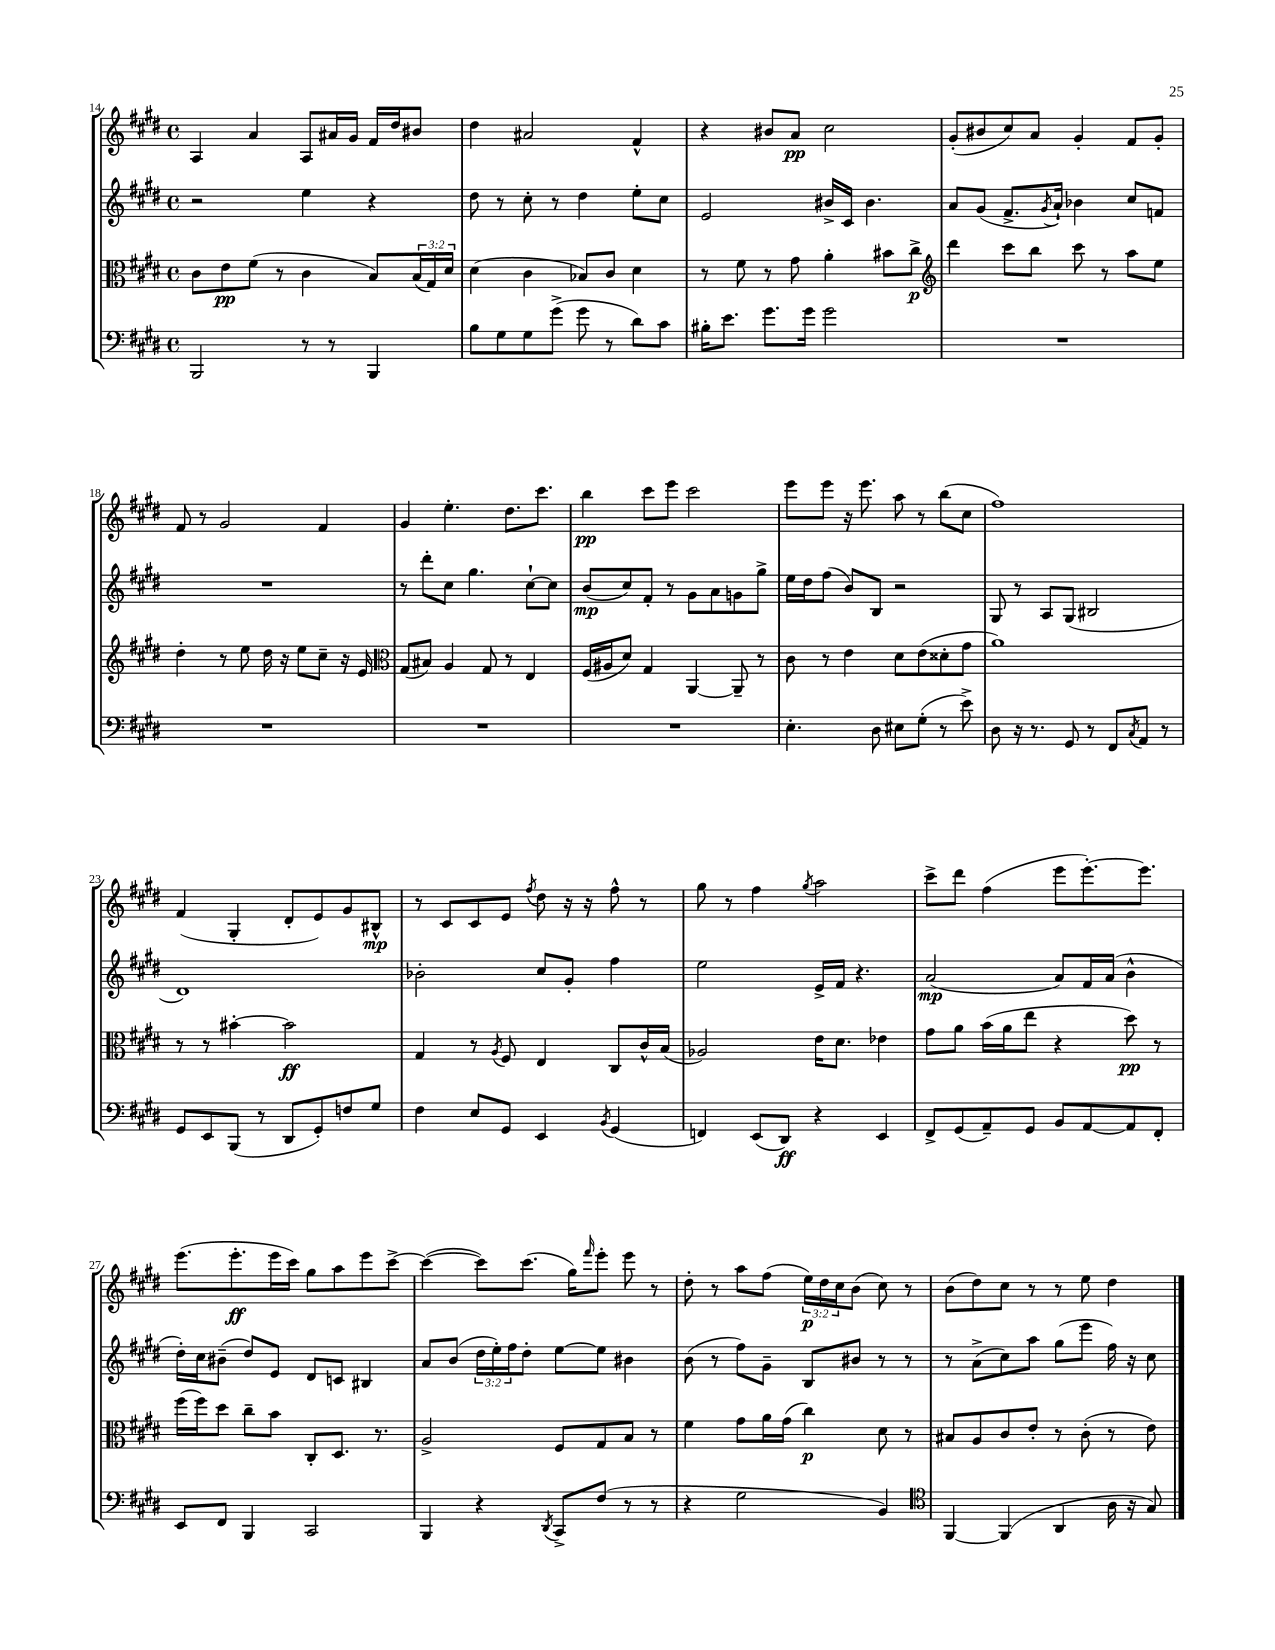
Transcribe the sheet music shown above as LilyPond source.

<<
\new StaffGroup <<
\new Staff = "s0" {
    \clef treble \key e \major \defaultTimeSignature \time 4/4 \override Staff.TupletNumber.text = #tuplet-number::calc-fraction-text
    a4 a'4 a8 ais'16 gis'16 fis'16 dis''16 bis'8 |
    dis''4 ais'2 fis'4-^ |
    r4 bis'8 a'8\pp cis''2 |
    gis'8-.( bis'8 cis''8) a'8 gis'4-. fis'8 gis'8-. |
    fis'8 r8 gis'2 fis'4 |
    gis'4 e''4.-. dis''8. cis'''8. |
    b''4\pp cis'''8 e'''8 cis'''2 |
    e'''8 e'''8 r16 e'''8. a''8 r8 b''8( cis''8 |
    fis''1) |
    fis'4( gis4-. dis'8-. e'8) gis'8 bis8-^\mp |
    r8 cis'8 cis'8 e'8 \acciaccatura { fis''8 } dis''8 r16 r16 fis''8-^ r8 |
    gis''8 r8 fis''4 \acciaccatura { gis''8 } a''2 |
    cis'''8-> dis'''8 fis''4( e'''8 e'''8.~-.) e'''8. |
    e'''8.( e'''8.-.\ff e'''16 cis'''16) gis''8 a''8 e'''8 cis'''8~-> |
    cis'''4~( cis'''8) cis'''8.( gis''16) \grace { fis'''16 } e'''8-. e'''8 r8 |
    dis''8-. r8 a''8 fis''8( \tuplet 3/2 { e''16\p) dis''16 cis''16 } b'8( cis''8) r8 |
    b'8( dis''8) cis''8 r8 r8 e''8 dis''4 \bar "|." |
}
\new Staff = "s1" {
    \clef treble \key e \major \defaultTimeSignature \time 4/4 \override Staff.TupletNumber.text = #tuplet-number::calc-fraction-text
    r2 e''4 r4 |
    dis''8 r8 cis''8-. r8 dis''4 e''8-. cis''8 |
    e'2 bis'16-> cis'16 bis'4. |
    a'8 gis'8( fis'8.-> \acciaccatura { gis'8 } a'16-!) bes'4 cis''8 f'8 |
    R1 |
    r8 dis'''8-. cis''8 gis''4. cis''8~-! cis''8 |
    b'8\mp( cis''8) fis'8-. r8 gis'8 a'8 g'8 gis''8-> |
    e''16 dis''16 fis''8( b'8) b8 r2 |
    gis8 r8 a8 gis8( bis2 |
    dis'1) |
    bes'2-. cis''8 gis'8-. fis''4 |
    e''2 e'16-> fis'16 r4. |
    a'2\mp( a'8) fis'16 a'16( b'4-^ |
    dis''16-.) cis''16 bis'8--( dis''8) e'8 dis'8 c'8 bis4 |
    a'8 b'8( \tuplet 3/2 { dis''16 e''16-.) fis''16 } dis''8-. e''8~ e''8 bis'4 |
    b'8( r8 fis''8) gis'8-- b8 bis'8 r8 r8 |
    r8 a'8->( cis''8) a''8 gis''8( e'''8 fis''16) r16 cis''8 \bar "|." |
}
\new Staff = "s2" {
    \clef alto \key e \major \defaultTimeSignature \time 4/4 \override Staff.TupletNumber.text = #tuplet-number::calc-fraction-text
    cis'8 e'8\pp fis'8( r8 cis'4 b8) \tuplet 3/2 { b16( gis16) dis'16 } |
    dis'4( cis'4 bes8) cis'8 dis'4 |
    r8 fis'8 r8 gis'8 a'4-. bis'8 cis''8->\p |
    \clef treble dis'''4 cis'''8 b''8 cis'''8 r8 a''8 e''8 |
    dis''4-. r8 e''8 dis''16 r16 e''8 cis''8-- r16 e'16 |
    \clef alto gis8( bis8) a4 gis8 r8 e4 |
    fis16( ais16 dis'8) gis4 a,4~ a,8-- r8 |
    cis'8 r8 e'4 dis'8 e'8( disis'8-. gis'8 |
    a'1) |
    r8 r8 bis'4~-. bis'2\ff |
    gis4 r8 \acciaccatura { a8 } fis8 e4 cis8 cis'16-^ b16( |
    aes2) e'16 dis'8. ees'4 |
    gis'8 a'8 b'16( a'16 e''8 r4 dis''8\pp) r8 |
    fis''16( fis''16) dis''8 cis''8-- b'8 cis8-. dis8. r8. |
    a2-> fis8 gis8 b8 r8 |
    fis'4 gis'8 a'16 gis'16( cis''4\p) dis'8 r8 |
    bis8 a8 cis'8 e'8-. r8 cis'8-.( r8 e'8) \bar "|." |
}
\new Staff = "s3" {
    \clef bass \key e \major \defaultTimeSignature \time 4/4
    b,,2 r8 r8 b,,4 |
    b8 gis8 gis8 gis'8->( gis'8 r8 dis'8) cis'8 |
    bis16-. e'8. gis'8. gis'16 gis'2 |
    R1 |
    R1 |
    R1 |
    R1 |
    e4.-. dis8 eis8 gis8-.( r8 e'8->) |
    dis8 r16 r8. gis,8 r8 fis,8 \acciaccatura { cis8 } a,8 r8 |
    gis,8 e,8 b,,8( r8 dis,8 gis,8-.) f8 gis8 |
    fis4 e8 gis,8 e,4 \acciaccatura { b,8 } gis,4( |
    f,4) e,8( dis,8\ff) r4 e,4 |
    fis,8-> gis,8( a,8--) gis,8 b,8 a,8~ a,8 fis,8-. |
    e,8 fis,8 b,,4 cis,2 |
    b,,4 r4 \acciaccatura { dis,8 } cis,8-> fis8( r8 r8 |
    r4 gis2 b,4) |
    \clef tenor fis,4~ fis,4( a,4 a16 r16 gis8) \bar "|." |
}
>>
>>
\layout { \context { \Score currentBarNumber = #14 } }
